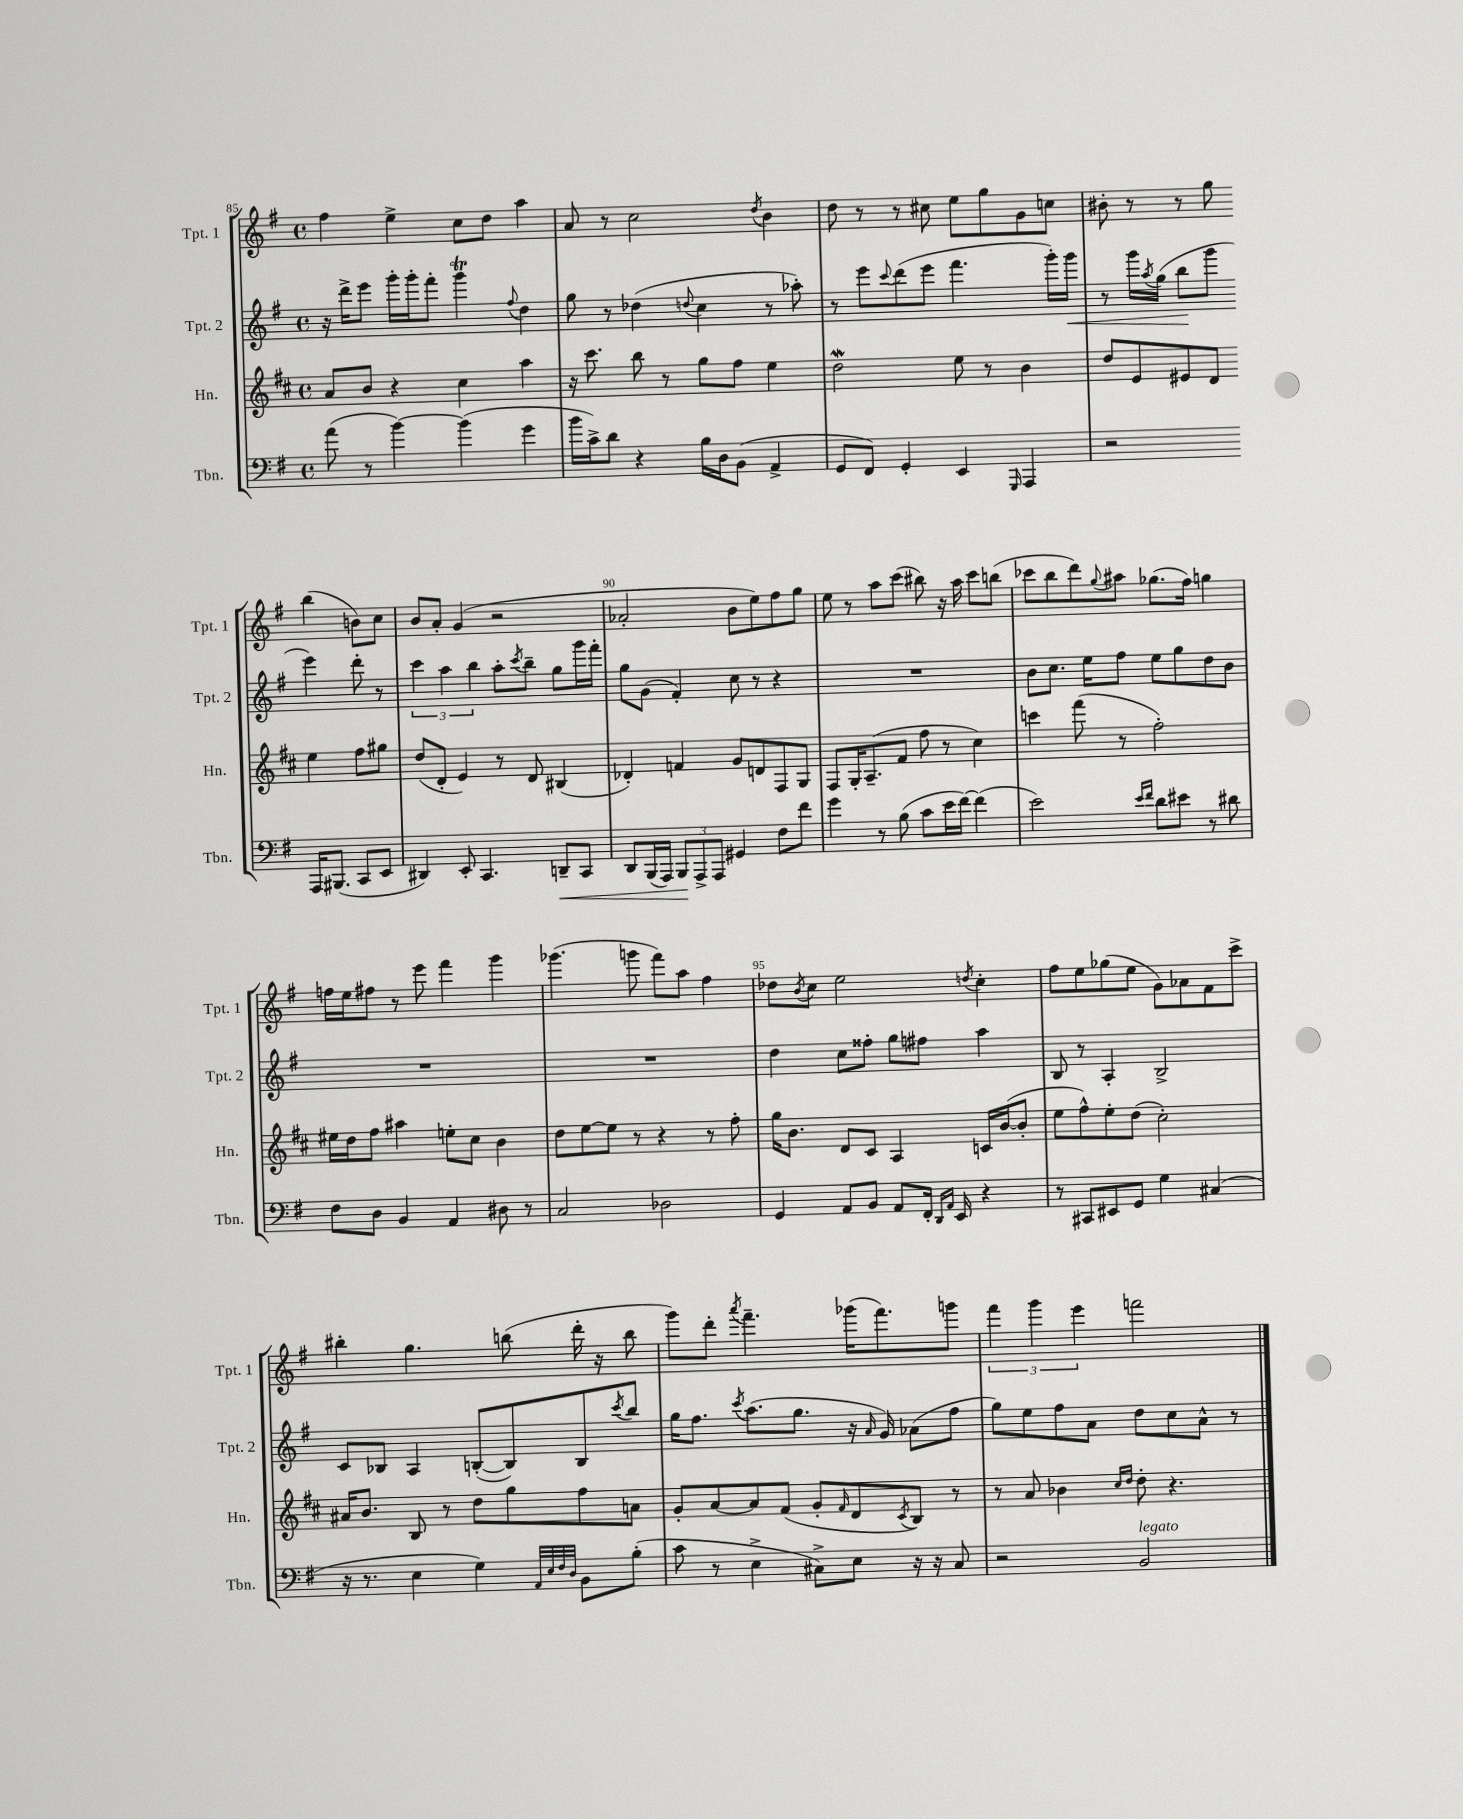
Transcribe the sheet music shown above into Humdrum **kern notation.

**kern	**dynam	**kern	**kern	**dynam	**kern
*part4	*part4	*part3	*part2	*part2	*part1
*staff4	*staff4	*staff3	*staff2	*staff2	*staff1
*I"Tbn.	*	*I"Hn.	*I"Tpt. 2	*	*I"Tpt. 1
*I'Tbn.	*	*I'Hn.	*I'Tpt. 2	*	*I'Tpt. 1
*clefF4	*	*clefG2	*clefG2	*	*clefG2
*k[f#]	*	*k[f#c#]	*k[f#]	*	*k[f#]
*M4/4	*	*M4/4	*M4/4	*	*M4/4
*met(c)	*	*met(c)	*met(c)	*	*met(c)
=85	=85	=85	=85	=85	=85
(8a\	.	8a/L	16r	.	4ff#\
.	.	.	16ddd^\KL	.	.
8r	.	8b/J	8eee\J	.	.
[4b\)	.	4r	16ggg'\LL	.	4ee^\
.	.	.	16ggg'\J	.	.
.	.	.	8fff#'\J	.	.
(4b\]	.	4cc#\	4gggT\	.	8cc\L
.	.	.	.	.	8dd\J
.	.	.	8qqff#/	.	.
4g\	.	4aa\	4dd\	.	4aa\
=86	=86	=86	=86	=86	=86
16b\LL	.	16r	8gg\	.	8a/
16c^\J)	.	8.ccc#\	.	.	.
8d\J	.	.	8r	.	8r
4r	.	8bb\	(4dd-X\	.	2cc\
.	.	8r	.	.	.
.	.	.	8qqddn/	.	.
16B\LL	.	8gg\L	4cc\	.	.
16D\J	.	.	.	.	.
(8BB\J	.	8ff#\J	.	.	.
.	.	.	.	.	8qdd/
4AA^/	.	4ee\	8r	.	4b\
.	.	.	8aa-X'\)	.	.
=87	=87	=87	=87	=87	=87
8GG/L	.	2ddw\	8r	.	8dd\
8FF#/J)	.	.	8eee\L	.	8r
.	.	.	8qqccc/	.	.
4GG'/	.	.	(8ddd\	.	8r
.	.	.	8eee\J	.	8cc#X\
4EE/	.	8ee\	4.fff#\	.	8ee\L
.	.	8r	.	.	8gg\
16qqGGG/	.	.	.	.	.
4AAA/	.	4b\	.	.	8g\
.	.	.	16ggg'\LL)	.	8ccn\J
!	!	!	!	!LO:HP:b	!
.	.	.	16ggg\JJ	<	.
=88	=88	=88	=88	=88	=88
2r	.	8dd/L	8r	.	8b#X'\
.	.	8e/	16ggg\LL	.	8r
.	.	.	8qaa/	.	.
.	.	.	(16gg\JJ	.	.
.	.	8e#X/	8bb\L	.	8r
.	.	8d/J	8ggg\J	[	8gg\
16AAA/KL	.	4ee\	4eee\)	.	(4bb\
(8.BBB#X/J	.	.	.	.	.
8CC/L	.	8ff#\L	8ddd'\	.	8bn\L)
8EE/J	.	8gg#X\J	8r	.	8cc\J
!!LO:LB:g=z
=89	=89	=89	=89	=89	=89
4DD#X/)	.	(8dd/L	6ccc\	.	8b/L
.	.	8d'/J	.	.	8a'/J
.	.	.	6aa\	.	.
8EE'/	.	4e/)	.	.	(4g/
.	.	.	6bb\	.	.
4.CC/	.	.	.	.	.
.	.	8r	8aa'\L	.	2r
.	.	.	8qccc/	.	.
.	.	8d/	8bb~\J	.	.
!	!LO:HP:b	!	!	!	!
8DDn~/L	<	(4B#X/	8gg\L	.	.
8CC/J	.	.	16ggg\L	.	.
.	.	.	16fff#'\JJ	.	.
=90	=90	=90	=90	=90	=90
8DD/L	.	4d-X'/)	8gg\L	.	2a-X'/
(16BBB/L	.	.	(8g\J	.	.
16AAA/JJ)	.	.	.	.	.
12BBB/L	.	4fn/	4f#'/)	.	.
12AAA^/	[	.	.	.	.
12AAA/J	.	.	.	.	.
4GG#X/	.	8g/L	8cc\	.	8b\L
.	.	8dn/	8r	.	8ee\)
8F#\L	.	8F#/	4r	.	8ff#\
8f#\J	.	8G/J	.	.	8gg\J
=91	=91	=91	=91	=91	=91
4g\	.	8F#/L	1r	.	8ee\
.	.	16G'/K	.	.	8r
.	.	(8.A~/	.	.	.
8r	.	.	.	.	8aa\L
(8B\	.	8f#/J	.	.	(8ccc\J
8c\L	.	8ff#\	.	.	8bb#X\)
16e\L	.	8r	.	.	16r
[16f#\JJ)	.	.	.	.	16aa\
(4f#\]	.	4cc#\)	.	.	8ccc\L
.	.	.	.	.	(8bbn\J
=92	=92	=92	=92	=92	=92
2e\)	.	4cccn\	8b\L	.	8ccc-X\L
.	.	.	8.cc\J	.	8bb\
.	.	(8fff#\	.	.	8ddd\)
.	.	.	16ee\KL	.	.
.	.	.	.	.	8qqgg/
.	.	8r	8ff#\J	.	8aa#X\J
16qqe/LL	.	.	.	.	.
16qqf#/JJ	.	.	.	.	.
8d\L	.	2ff#'\)	8ee\L	.	(8.gg-X\L
8e#X\J	.	.	8gg\	.	.
.	.	.	.	.	16ff#\Jk)
8r	.	.	8dd\	.	4ggn\
8d#X\	.	.	8b\J	.	.
!!LO:LB:g=z
=93	=93	=93	=93	=93	=93
8F#\L	.	16ee#X\LL	1r	.	16ffn\LL
.	.	16dd\J	.	.	16ee\J
8D\J	.	8ff#\J	.	.	8ff#X\J
4BB/	.	4aa#X\	.	.	8r
.	.	.	.	.	8eee\
4AA/	.	8een'\L	.	.	4fff#\
.	.	8cc#\J	.	.	.
8D#X\	.	4b\	.	.	4ggg\
8r	.	.	.	.	.
=94	=94	=94	=94	=94	=94
2C/	.	8dd\L	1r	.	(4.ggg-X\
.	.	[8ee\	.	.	.
.	.	8ee\J]	.	.	.
.	.	8r	.	.	8gggn\
2D-X\	.	4r	.	.	8fff#\L)
.	.	.	.	.	8aa\J
.	.	8r	.	.	4ff#\
.	.	8ff#'\	.	.	.
=95	=95	=95	=95	=95	=95
4GG/	.	16gg\KL	4dd\	.	8dd-X\L
.	.	8.b\J	.	.	.
.	.	.	.	.	8qb/
.	.	.	.	.	8cc\J
8AA/L	.	8d/L	8cc\L	.	2ee\
8BB/J	.	8c#/J	8ff##X'\J	.	.
8AA/L	.	4A/	8gg\L	.	.
16FF#'/Jk	.	.	8ff#X\J	.	.
16qqDD/LL	.	.	.	.	.
16qqAA/JJ	.	.	.	.	.
16EE/	.	.	.	.	.
.	.	.	.	.	8qddn/
4r	.	16cn/LL	4aa\	.	4cc'\
.	.	([16b/J	.	.	.
.	.	8b'/J]	.	.	.
=96	=96	=96	=96	=96	=96
8r	.	8ee\L	8B/	.	8ff#\L
8CC#X/L	.	8ff#^^\)	8r	.	8ee\
8EE#X/	.	8ee'\	4A'/	.	(8gg-X\
8GG/J	.	(8dd\J	.	.	8ee\J
4G\	.	2cc#'\)	2B^/	.	8g\L)
.	.	.	.	.	8a-X\
(4C#X/	.	.	.	.	8f#\
.	.	.	.	.	8ccc^\J
!!LO:LB:g=z
=97	=97	=97	=97	=97	=97
16r	.	16a#X/KL	8c/L	.	4bb#X'\
8.r	.	8.b/J	.	.	.
.	.	.	8B-X/J	.	.
4E\	.	8B/	4A/	.	4.gg\
.	.	8r	.	.	.
4G\)	.	8dd\L	([8Bn'/L	.	.
.	.	8gg\	8B/])	.	(8bbn\
32qqAA/LLL	.	.	.	.	.
32qqE/	.	.	.	.	.
32qqF#/	.	.	.	.	.
32qqD/JJJ	.	.	.	.	.
8BB\L	.	8ff#\	8B/	.	16ddd'\
.	.	.	.	.	16r
.	.	.	8qccc/	.	.
(8B'\J	.	8an\J	8bb/J	.	8bb\
=98	=98	=98	=98	=98	=98
8c\	.	8g'/L	16gg\KL	.	8ggg\L)
.	.	.	8.ff#\J	.	.
8r	.	[8a/	.	.	8ddd'\J
.	.	.	8qccc/	.	8qaaa/
4E^\	.	8a/]	(8.aa\L	.	4.fff#~\
.	.	(8f#/J	.	.	.
.	.	.	8.gg\J	.	.
8C#X^\L)	.	8g'/L	.	.	.
.	.	16qqf#/	.	.	.
8E\J	.	8d/	16r	.	(16ggg-X\KL
.	.	.	16qqa/	.	.
.	.	.	16g/)	.	8.fff#\)
.	.	8qc#/	.	.	.
16r	.	8B/J)	(8a-X\L	.	.
16r	.	.	.	.	.
8C#/	.	8r	8ff#\J	.	8gggn\J
=99	=99	=99	=99	=99	=99
2r	.	8r	8gg\L)	.	6fff#\
.	.	8a/	8ee\	.	.
.	.	.	.	.	6ggg\
.	.	4b-X\	8ff#\	.	.
.	.	.	.	.	6eee\
.	.	.	8a\J	.	.
.	.	16qqcc#/LL	.	.	.
.	.	16qqdd/JJ	.	.	.
!LO:TX:a:i:t=legato	!	!	!	!	!
2BB/	.	8dd'\	8dd\L	.	2fffn\
.	.	4.r	8cc\	.	.
.	.	.	8a^^\J	.	.
.	.	.	8r	.	.
==	==	==	==	==	==
*-	*-	*-	*-	*-	*-
